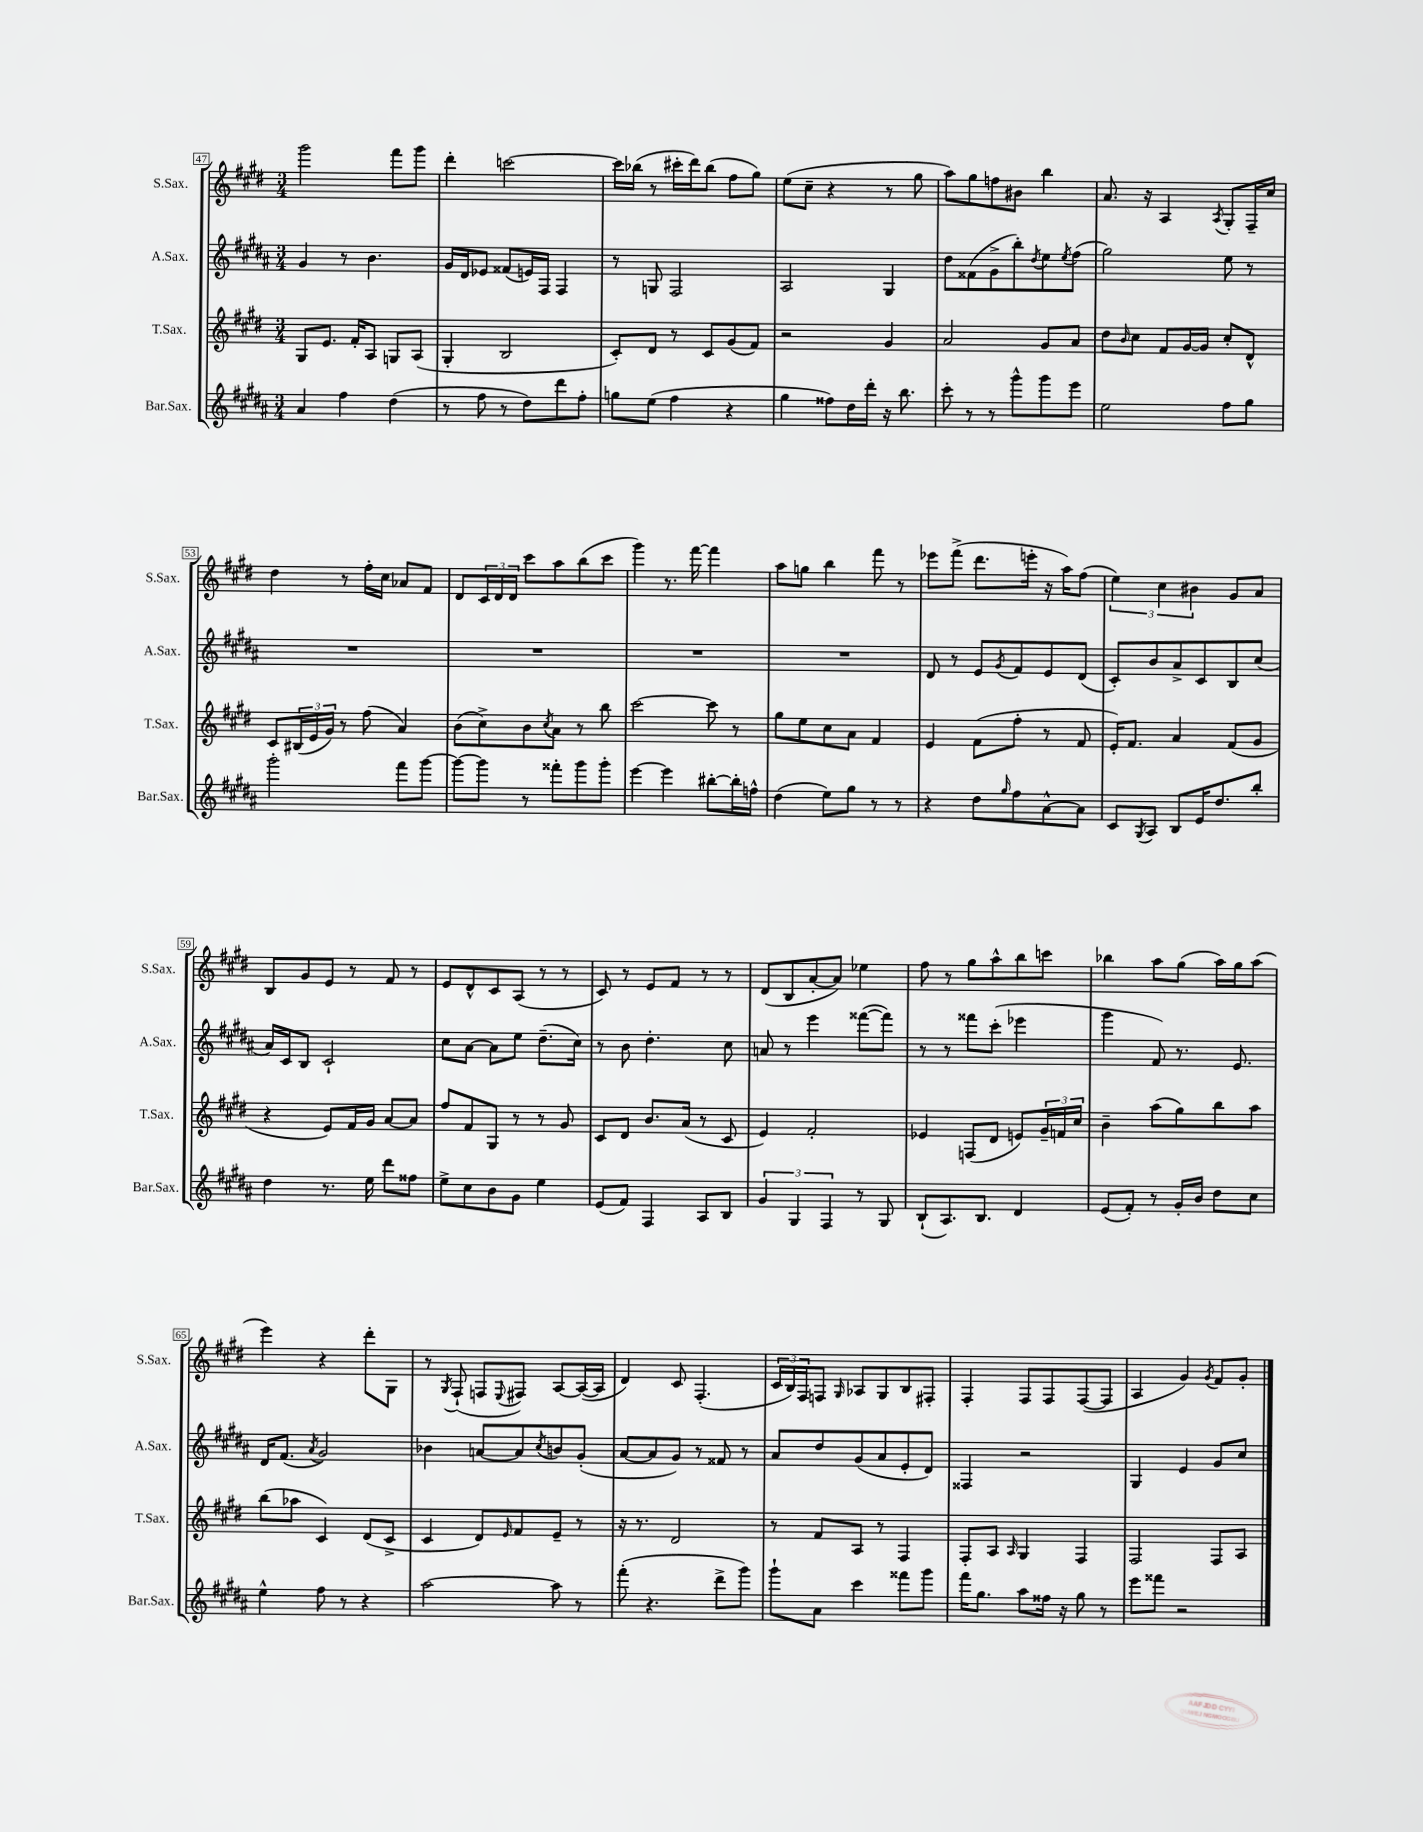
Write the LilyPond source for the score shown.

<<
\new StaffGroup <<
\new Staff = "s0" \with { instrumentName = "S.Sax." shortInstrumentName = "S.Sax." } {
    \clef treble \key e \major \numericTimeSignature \time 3/4
    gis'''2 fis'''8 gis'''8 |
    dis'''4-. c'''2~ |
    c'''16 bes''16( r8 cis'''16-. dis'''16) bes''8( fis''8 gis''8) |
    e''8( cis''8-- r4 r8 gis''8 |
    a''8) gis''8 f''8 bis'8 b''4 |
    a'8. r16 a4 \acciaccatura { a8 } gis8-. fis16-- cis''16 |
    dis''4 r8 fis''16-. cis''16 aes'8 fis'8 |
    dis'8 \tuplet 3/2 { cis'16 dis'16 dis'16 } cis'''8 a''8 b''8( cis'''8 |
    gis'''4) r8. fis'''16~ fis'''4 |
    a''8 g''8 b''4 fis'''8 r8 |
    ees'''8 fis'''8->( dis'''8. e'''16-. r16 a''16) fis''8( |
    \tuplet 3/2 { e''4) cis''4 bis'4 } gis'8 a'8 |
    b8 gis'8 e'8 r8 fis'8 r8 |
    e'8 dis'8-^ cis'8 a8( r8 r8 |
    cis'8) r8 e'8 fis'8 r8 r8 |
    dis'8( b8 a'8~-. a'8) ees''4 |
    fis''8 r8 gis''8 a''8-^ b''8 c'''8 |
    bes''4 a''8 gis''8( a''16) gis''16 a''8( |
    e'''4) r4 dis'''8-. gis8 |
    r8 \acciaccatura { gis8 } fis8-!( f8 \appoggiatura { e8 } fis8) a8~ a16~( a16 |
    dis'4) cis'8 fis4.-.( |
    \tuplet 3/2 { cis'16 b16) fis16 } f8 \grace { gis16 } aes8 gis8 b8 fis8-. |
    fis4-. fis8 fis8 fis8~( fis8 |
    a4 gis'4) \acciaccatura { gis'8 } fis'8 gis'8-. \bar "|." |
}
\new Staff = "s1" \with { instrumentName = "A.Sax." shortInstrumentName = "A.Sax." } {
    \clef treble \key b \major \numericTimeSignature \time 3/4
    gis'4 r8 b'4. |
    gis'16 dis'16 ees'8 fisis'8( e'16) fis16 fis4 |
    r8 g8 fis2 |
    ais2 gis4 |
    dis''8 fisis'8( gis'8-> b''8-.) \acciaccatura { dis''8 } e''8 \acciaccatura { e''8 } fis''8( |
    gis''2) e''8 r8 |
    R2. |
    R2. |
    R2. |
    R2. |
    dis'8 r8 e'8 \acciaccatura { gis'8 } fis'8 e'8 dis'8( |
    cis'8-.) b'8 ais'8-> cis'8 b8 cis''8( |
    ais'16) cis'16 b8 cis'2-! |
    cis''8 ais'8~ ais'8 e''8 dis''8.--( cis''16) |
    r8 b'8 dis''4.-. cis''8 |
    a'8 r8 e'''4 fisis'''8~( fisis'''8) |
    r8 r8 fisis'''8 cis'''8-.( ees'''4 |
    gis'''4 fis'8) r8. e'8. |
    dis'16 fis'8.( \acciaccatura { ais'8 } gis'2) |
    bes'4 a'8~ a'8 \acciaccatura { cis''8 } b'8 gis'8-.( |
    ais'8~ ais'8 gis'8) r8 fisis'8 r8 |
    ais'8 dis''8 gis'8( ais'8 e'8-. dis'8) |
    fisis4 r2 |
    gis4 e'4 gis'8 cis''8 \bar "|." |
}
\new Staff = "s2" \with { instrumentName = "T.Sax." shortInstrumentName = "T.Sax." } {
    \clef treble \key e \major \numericTimeSignature \time 3/4
    gis8 e'8. fis'16-. a8 g8 a8( |
    gis4-. b2 |
    cis'8-.) dis'8 r8 cis'8 gis'8( fis'8) |
    r2 gis'4 |
    a'2 gis'8 a'8 |
    dis''8 \grace { b'16 } cis''8 fis'8 gis'16~ gis'16 cis''8-. dis'8-^ |
    cis'8 \tuplet 3/2 { bis16( e'16 gis'16) } r8 fis''8( a'4) |
    b'8( cis''8->) b'8 \acciaccatura { cis''8 } a'8 r8 b''8 |
    cis'''2~ cis'''8 r8 |
    gis''8 e''8 cis''8 a'8 fis'4 |
    e'4 fis'8( fis''8-. r8 fis'8 |
    e'16-.) fis'8. a'4 fis'8( gis'8 |
    r4 e'8) fis'16 gis'16 a'8~ a'8 |
    fis''8 fis'8 gis8 r8 r8 gis'8 |
    cis'8 dis'8 b'8. a'16( r8 cis'8 |
    e'4) fis'2-. |
    ees'4 f8( dis'8 e'8) \tuplet 3/2 { gis'16-- f'16 cis''16 } |
    b'4-- a''8( gis''8) b''8 a''8 |
    b''8( aes''8 cis'4) dis'8( cis'8-> |
    cis'4 dis'8) \grace { e'16 } fis'8 e'8-- r8 |
    r16 r8. dis'2 |
    r8 fis'8 a8 r8 fis4 |
    fis8-. a8 \grace { a16 } gis4 fis4 |
    fis2 fis8 a8 \bar "|." |
}
\new Staff = "s3" \with { instrumentName = "Bar.Sax." shortInstrumentName = "Bar.Sax." } {
    \clef treble \key b \major \numericTimeSignature \time 3/4
    ais'4 fis''4 dis''4( |
    r8 fis''8 r8 dis''8) dis'''8 fis''8-. |
    g''8 e''8( fis''4 r4 |
    gis''4 fisis''8) dis''16 dis'''16-. r16 b''8. |
    cis'''8-. r8 r8 gis'''8-^ gis'''8 e'''8 |
    e''2 fis''8 gis''8 |
    gis'''2-. fis'''8 gis'''8~ |
    gis'''8~ gis'''8 r8 fisis'''8-. gis'''8 gis'''8-. |
    e'''4~ e'''4 bis''8~-. bis''16-. f''16-^ |
    dis''4( e''8) gis''8 r8 r8 |
    r4 dis''8 \grace { gis''16 } fis''8 ais'8~-^ ais'8 |
    cis'8 \acciaccatura { gis8 } ais8 b8 e'16 dis''8. b''8-. |
    dis''4 r8. e''16 dis'''8 fisis''8 |
    e''8-> cis''8 b'8 gis'8 e''4 |
    e'8( fis'8) fis4 ais8 b8 |
    \tuplet 3/2 { gis'4 gis4 fis4 } r8 gis8 |
    b8-!( ais8.) b8. dis'4 |
    e'8( fis'8-.) r8 gis'16-. b'16 dis''8 cis''8 |
    e''4-^ fis''8 r8 r4 |
    ais''2~ ais''8 r8 |
    fis'''8-.( r4. dis'''8-> gis'''8) |
    gis'''8-! ais'8 cis'''4 fisis'''8 gis'''8 |
    fis'''16 gis''8. ais''8 fisis''16 r16 gis''8 r8 |
    e'''8 fisis'''8 r2 \bar "|." |
}
>>
>>
\layout { \context { \Score currentBarNumber = #47 \override BarNumber.stencil = #(make-stencil-boxer 0.1 0.3 ly:text-interface::print) } }
